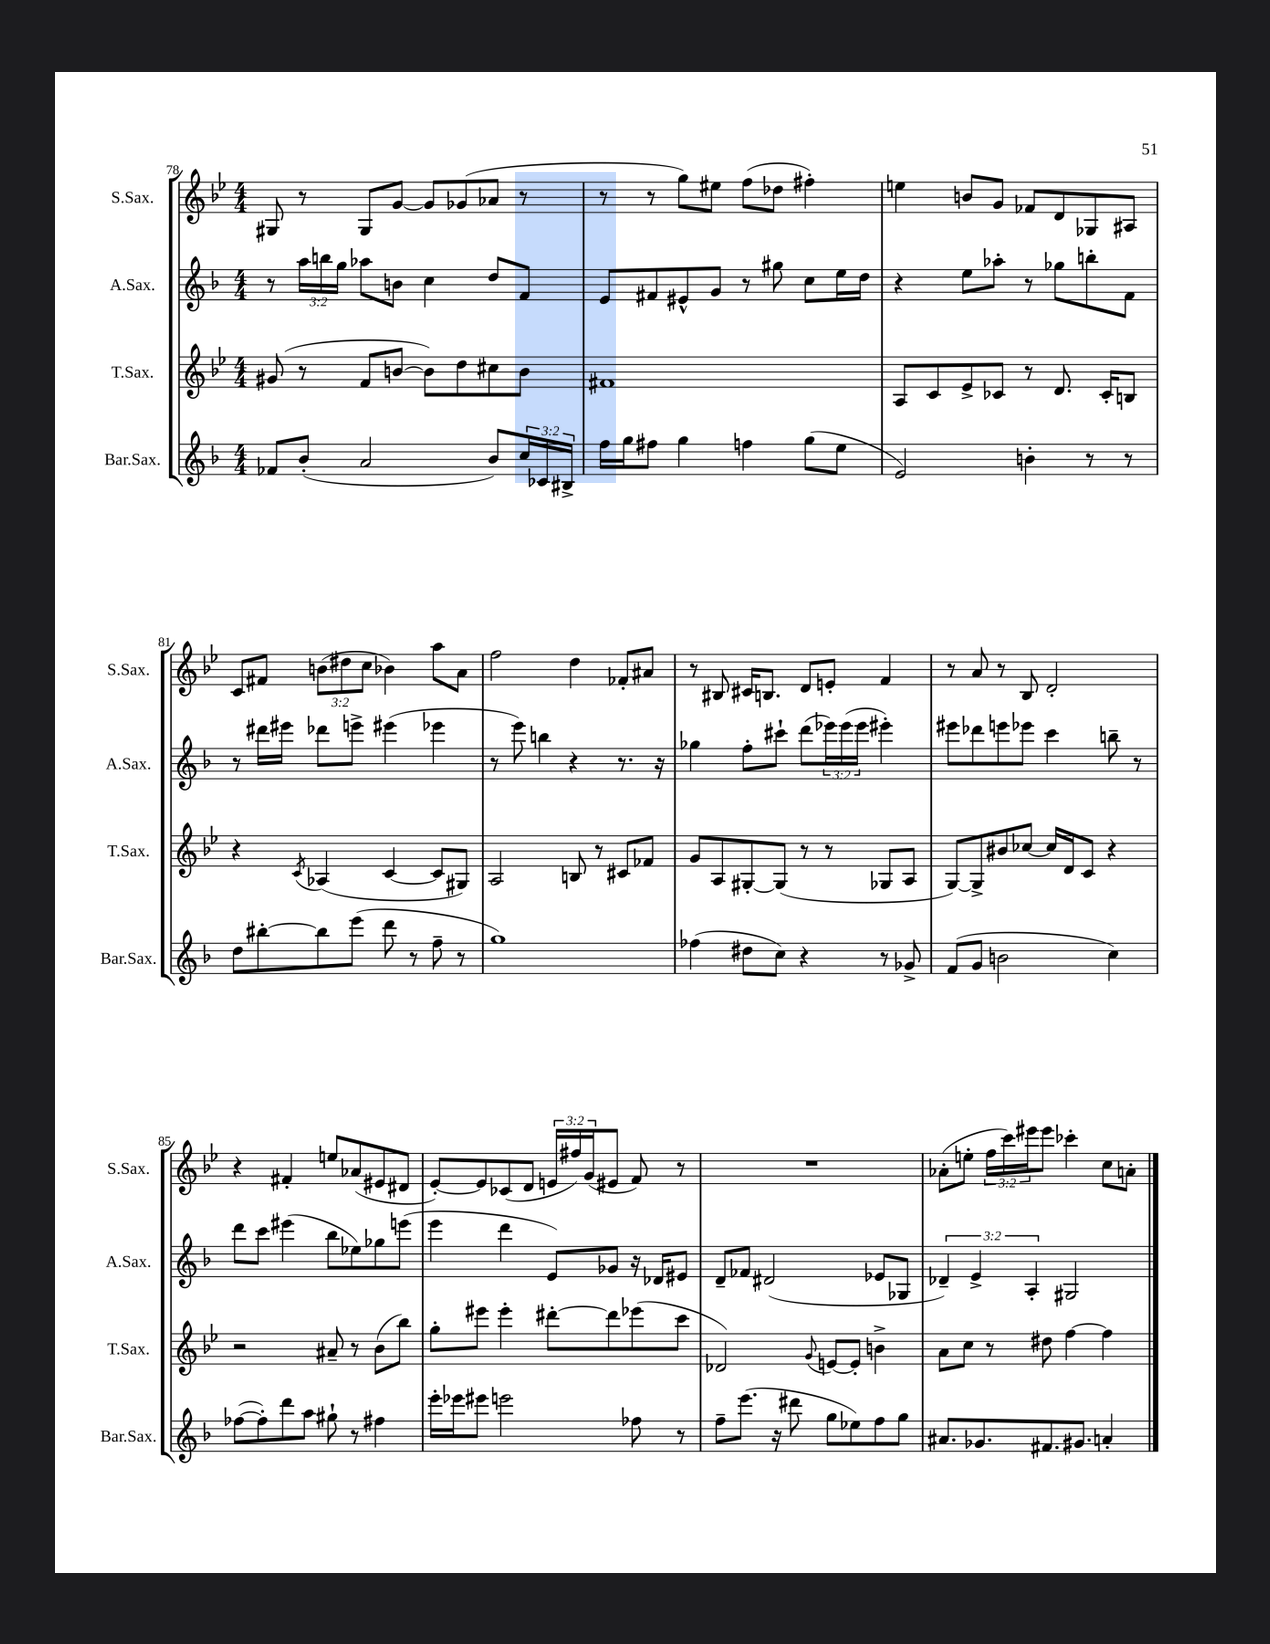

**kern	**kern	**kern	**kern
*staff4	*staff3	*staff2	*staff1
*clefG2	*clefG2	*clefG2	*clefG2
*k[b-]	*k[b-e-]	*k[b-]	*k[b-e-]
*M4/4	*M4/4	*M4/4	*M4/4
8f-	(8g#	8r	8G#
(8b-'	8r	24aa	8r
.	.	24bb	.
.	.	24gg	.
2a	8f	8aa-	8G#
.	[8b	8b	[8g
.	8b])	4cc	8g]
.	8dd	.	(8g-
8b-)	8cc#	8dd	8a-
24cc	8b	8f	8r
24c-	.	.	.
24B#^	.	.	.
=	=	=	=
16ff	1f#	8e	8r
16gg	.	.	.
8ff#	.	8f#	8r
4gg	.	8e#^^	8gg)
.	.	8g	8ee#
4ff	.	8r	(8ff
.	.	8gg#	8dd-
(8gg	.	8cc	4ff#')
8ee	.	16ee	.
.	.	16dd	.
=	=	=	=
2e)	8A	4r	4ee
.	8c	.	.
.	8e-^	8ee	8b
.	8c-	8aa-'	8g
4b'	8r	8r	8f-
.	8.d	8gg-	8d
8r	.	8bb'	8G-
.	16c-'	.	.
8r	8B	8f	8A#
=	=	=	=
8dd	4r	8r	8c
[8bb#'	.	16ddd#	8f#
.	.	16eee#	.
.	8qc	.	.
8bb#]	(4A-	8ddd-	(12b
.	.	.	12dd#
(8eee	.	8eee^	.
.	.	.	12cc
8ddd	[4c	(4eee#	4b-)
8r	.	.	.
8ff~	8c]	4eee-	8aa
8r	8G#)	.	8a
=	=	=	=
1gg)	2A	8r	2ff
.	.	8eee)	.
.	.	4bb	.
.	8B	4r	4dd
.	8r	.	.
.	8c#	8.r	8f-'
.	8f-	.	8a#
.	.	16r	.
=	=	=	=
(4ff-	8g	4gg-	8r
.	8A	.	8B#
8dd#	[8G#'	8ff'	16c#
.	.	.	8.B
8cc)	(8G#]	8ccc#`	.
4r	8r	(8ddd	8d
.	8r	24eee-)	8e'
.	.	(24eee-	.
.	.	24eee-	.
8r	8G-	4eee#')	4f
8g-^	8A	.	.
=	=	=	=
(8f	[8G)	8eee#	8r
8g	8G^]	8ddd-	8a
2b	8b#	8eee	8r
.	[8cc-	8eee-	8B-
.	16cc-]	4ccc	2d'
.	16d	.	.
.	8c	.	.
4cc)	4r	8bb~	.
.	.	8r	.
=	=	=	=
([8ff-	2r	8ddd	4r
8ff-'])	.	8ccc	.
8ddd	.	(4eee#	4f#'
8aa	.	.	.
8gg#`	8a#~	8bb-	8ee
8r	8r	8ee-)	(8a-
4ff#	(8b-	8gg-	8e#
.	8bb-)	(8eee	8d#
=	=	=	=
16eee'	8gg'	4eee	[8e-')
16eee-	.	.	.
8eee#	8eee#	.	8e-]
2eee	4eee#'	4ddd	(8c-
.	.	.	8d
.	[8ddd#'	8e)	24e
.	.	.	24ff#)
.	.	.	(24g
.	8ddd#]	8g-	8e#
8ff-	(8eee-	16r	8f)
.	.	16d-	.
8r	8ccc	8e#	8r
=	=	=	=
8ff~	2d-)	8d~	1r
(8.eee	.	8f-	.
.	.	(2d#	.
16r	.	.	.
8ddd#	.	.	.
.	8qqg	.	.
8gg	[8e	.	.
8ee-)	8e']	.	.
8ff	4b^	8e-	.
8gg	.	8G-	.
=	=	=	=
8.a#	8a	6d-~)	(8a-'
.	8cc	.	8ee'
.	.	6e^	.
8.g-	.	.	.
.	8r	.	24ff
.	.	.	24ccc)
.	.	6A'	24eee#
8.f#	8dd#	.	8eee#
.	[4ff	2G#	4ccc-'
8.g#	.	.	.
4a'	4ff]	.	8cc
.	.	.	8a'
==	==	==	==
*-	*-	*-	*-
